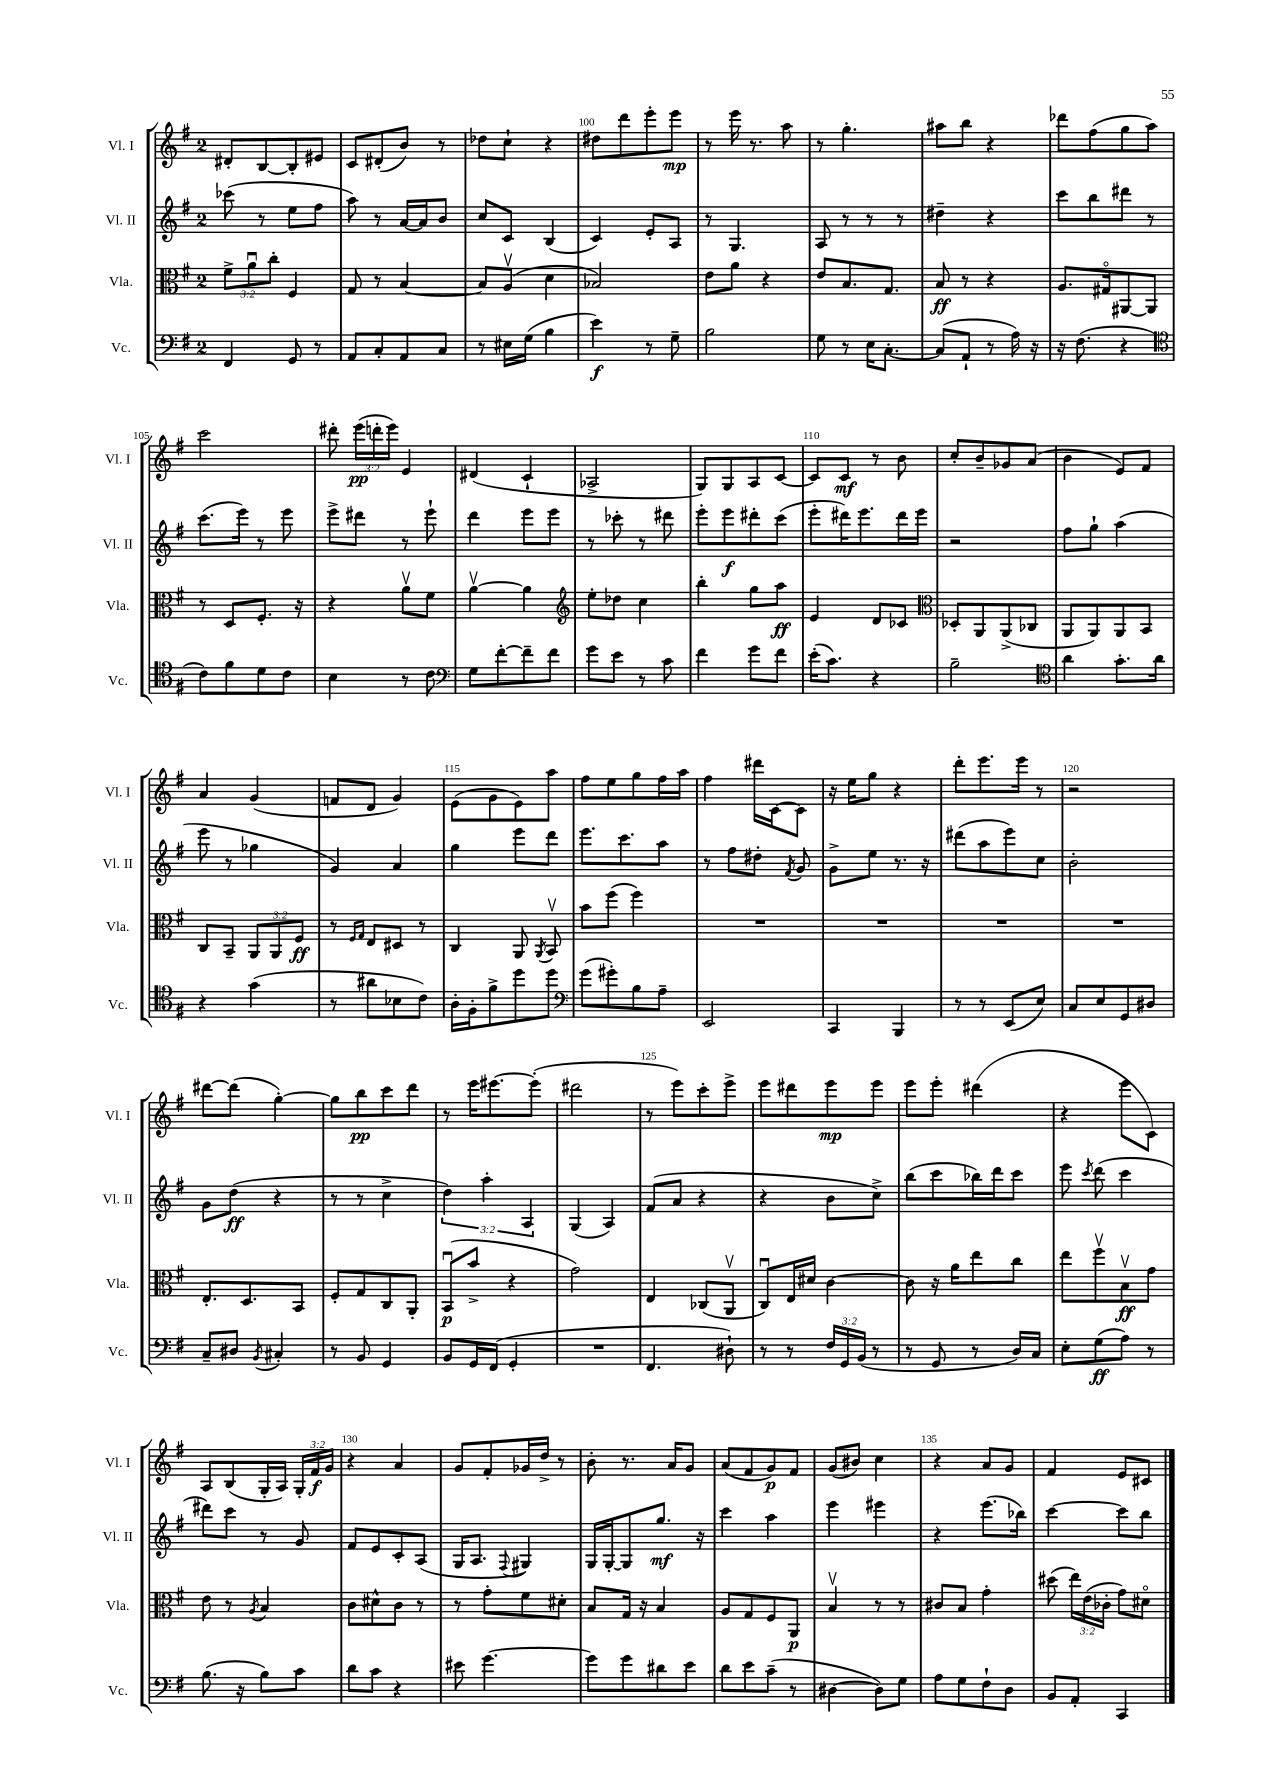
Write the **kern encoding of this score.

**kern	**kern	**kern	**kern
*staff4	*staff3	*staff2	*staff1
*clefF4	*clefC3	*clefG2	*clefG2
*k[f#]	*k[f#]	*k[f#]	*k[f#]
*M2/4	*M2/4	*M2/4	*M2/4
4FF#	12f#^	(8ccc-	8d#'
.	12au	.	.
.	.	8r	[8B
.	12cc'	.	.
8GG	4F#	8ee	8B']
8r	.	8ff#	8e#
=	=	=	=
8AA	8G	8aa)	8c
8C'	8r	8r	(8d#'
8AA	[4B	[16a	8b)
.	.	16a]	.
8C	.	8b	8r
=	=	=	=
8r	8B]	8cc	8dd-
16E#	(8Av	8c	8cc`
(16G	.	.	.
4B	4d	(4B	4r
=	=	=	=
4e)	2B-)	4c)	8dd#
.	.	.	8ddd
8r	.	8e'	8eee'
8G~	.	8A	8eee
=	=	=	=
2B	8e	8r	8r
.	8a	4.G	16eee
.	.	.	8.r
.	4r	.	.
.	.	.	8aa
=	=	=	=
8G	8e	8A	8r
8r	8.B	8r	4.gg'
16E	.	8r	.
[8.C'	8.G	.	.
.	.	8r	.
=	=	=	=
(8C]	8B	4dd#~	8aa#
8AA`	8r	.	8bb
8r	4r	4r	4r
16A)	.	.	.
16r	.	.	.
=	=	=	=
16r	8.A	8ccc	8ddd-
(8.F#	.	.	.
.	.	8bb	(8ff#
.	16G#o	.	.
4r	[8AA#	8ddd#	8gg
.	8AA#]	8r	8aa)
=	=	=	=
*clefC4	*	*	*
8c)	8r	(8.ccc	2ccc
8f#	8D	.	.
.	.	16eee)	.
8d	8.F#'	8r	.
8c	.	8eee	.
.	16r	.	.
=	=	=	=
4B	4r	8eee^	8ddd#'
.	.	8ddd#	(24eee
.	.	.	24ddd'
.	.	.	24eee)
8r	8av	8r	4e
8c	8f#	8eee`	.
=	=	=	=
*clefF4	*	*	*
8G	[4av	4ddd	(4d#
[8f#'	.	.	.
8f#~]	4a]	8eee	4c`
8f#	.	8eee	.
=	=	=	=
*	*clefG2	*	*
8g	8ee'	8r	2A-^
8e	8dd-	8ccc-'	.
8r	4cc	8r	.
8c	.	8ddd#	.
=	=	=	=
4f#	4bb'	8eee'	8G)
.	.	8eee	8G
8g	8gg	8ddd#'	8A
8f#	8aa	(8ccc	[8c
=	=	=	=
(16e'	4e	8eee'	8c]
8.c)	.	.	.
.	.	16ddd#)	8c
.	.	8.eee	.
4r	8d	.	8r
.	8c-	16ddd#	8b
.	.	16eee	.
=	=	=	=
*	*clefC3	*	*
2B~	8D-'	2r	8cc'
.	8AA	.	8b~
.	(8AA^	.	8g-
.	8C-	.	(8a
=	=	=	=
*clefC4	*	*	*
4a	8AA	8ff#	4b
.	8AA)	8gg`	.
8.g'	8AA	(4aa	8e)
.	8BB	.	8f#
16a	.	.	.
=	=	=	=
4r	8C	8eee	4a
.	8BB~	8r	.
(4g	12AA	4gg-	(4g
.	12AA	.	.
.	12F#	.	.
=	=	=	=
8r	8r	4g)	8f
.	16qqF#	.	.
.	16qqG	.	.
8a#	8E	.	8d
8B-	8D#	4a	4g)
8c)	8r	.	.
=	=	=	=
16A'	4C	4gg	(8e
16F#'	.	.	.
8f#^	.	.	8g
8dd	8AA	8eee	8e)
.	8qAA	.	.
8dd	8BBv	8ddd	8aa
=	=	=	=
*clefF4	*	*	*
(8g	8b	8.eee	8ff#
8g#')	(8ff#	.	8ee
.	.	8.ccc	.
8B	4ff#)	.	8gg
8A~	.	8aa	16ff#
.	.	.	16aa
=	=	=	=
2EE	2r	8r	4ff#
.	.	8ff#	.
.	.	8dd#'	16ddd#
.	.	.	[16c
.	.	8qf#	.
.	.	8g	8c]
=	=	=	=
4CC	2r	8g^	16r
.	.	.	16ee
.	.	8ee	8gg
4BBB	.	8.r	4r
.	.	16r	.
=	=	=	=
8r	2r	(8ddd#	8ddd'
8r	.	8aa	8.eee
(8EE	.	8eee)	.
.	.	.	16eee
8E)	.	8cc	8r
=	=	=	=
8C	2r	2b'	2r
8E	.	.	.
8GG	.	.	.
8D#	.	.	.
=	=	=	=
8C~	8.E'	8g	[8ddd#
8D#	.	(8dd	(8ddd#]
.	8.D	.	.
8qBB	.	.	.
4C#'	.	4r	[4gg')
.	8BB	.	.
=	=	=	=
8r	8F#'	8r	8gg]
8BB	8G	8r	8bb
4GG	8C	4cc^	8ccc
.	8AA'	.	8ddd
=	=	=	=
8BB	(8BBu	6dd)	8r
16GG	8b^	.	16eee
.	.	6aa'	.
(16FF#	.	.	[8.eee#
4GG'	4r	.	.
.	.	6A	.
.	.	.	(8eee#']
=	=	=	=
2r	2g)	(4G	2ddd#
.	.	4A)	.
=	=	=	=
4.FF#	4E	(8f#	8r
.	.	8a	8eee)
.	(8C-	4r	8ccc'
8D#`)	8AAv	.	8eee^
=	=	=	=
8r	8Cu)	4r	8eee
8r	16E	.	8ddd#
.	16d#	.	.
24F#	[4c	8b	8eee
24GG	.	.	.
(24BB	.	.	.
8r	.	8cc^)	8eee
=	=	=	=
8r	8c]	(8bb	8eee
8GG	16r	8ccc	8eee'
.	16a	.	.
8r	8ee	16bb-)	(4ddd#
.	.	16ddd	.
16D)	8cc	8ccc	.
16C	.	.	.
=	=	=	=
8E'	8ee	8eee	4r
.	.	8qccc	.
(8G	8ff#v	(8ddd	.
8A)	8Bv	4ccc	8eee
8r	8g	.	8c)
=	=	=	=
(8.B	8e	8ddd#)	8A
.	8r	8ccc	(8B
16r	.	.	.
.	8qA	.	.
8B)	4B	8r	16G'
.	.	.	16A)
8c	.	8g	24G'
.	.	.	24f#
.	.	.	24g
=	=	=	=
8d	8c	8f#	4r
8c	8d#^^	8e	.
4r	8c	8c'	4a
.	8r	(8A	.
=	=	=	=
8e#	8r	16G	8g
.	.	8.A	.
[4.g	8g'	.	8f#'
.	.	8qqF#	.
.	8f#	4G#)	16g-
.	.	.	16dd^
.	8d#'	.	8r
=	=	=	=
8g]	8B	16G	8b'
.	.	[16G'	.
8g	16G	8G]	8.r
.	16r	.	.
8d#	4B	8.gg	.
.	.	.	16a
8e	.	.	8g
.	.	16r	.
=	=	=	=
8d	8A	4ccc	(8a
8e	8G	.	8f#
(8c~	8F#	4aa	8g)
8r	8AA	.	8f#
=	=	=	=
[4D#	4Bv	4eee	(8g
.	.	.	8b#)
8D#])	8r	4eee#	4cc
8G	8r	.	.
=	=	=	=
8A	8c#	4r	4r
8G	8B	.	.
8F#`	4g'	(8.eee	8a
8D	.	.	8g
.	.	16bb-)	.
=	=	=	=
8BB	(8dd#	[4ccc	4f#
8AA'	24ee)	.	.
.	(24e	.	.
.	24c-'	.	.
4CC	8g)	8ccc]	8e
.	8d#o	8bb	8c#
==	==	==	==
*-	*-	*-	*-
